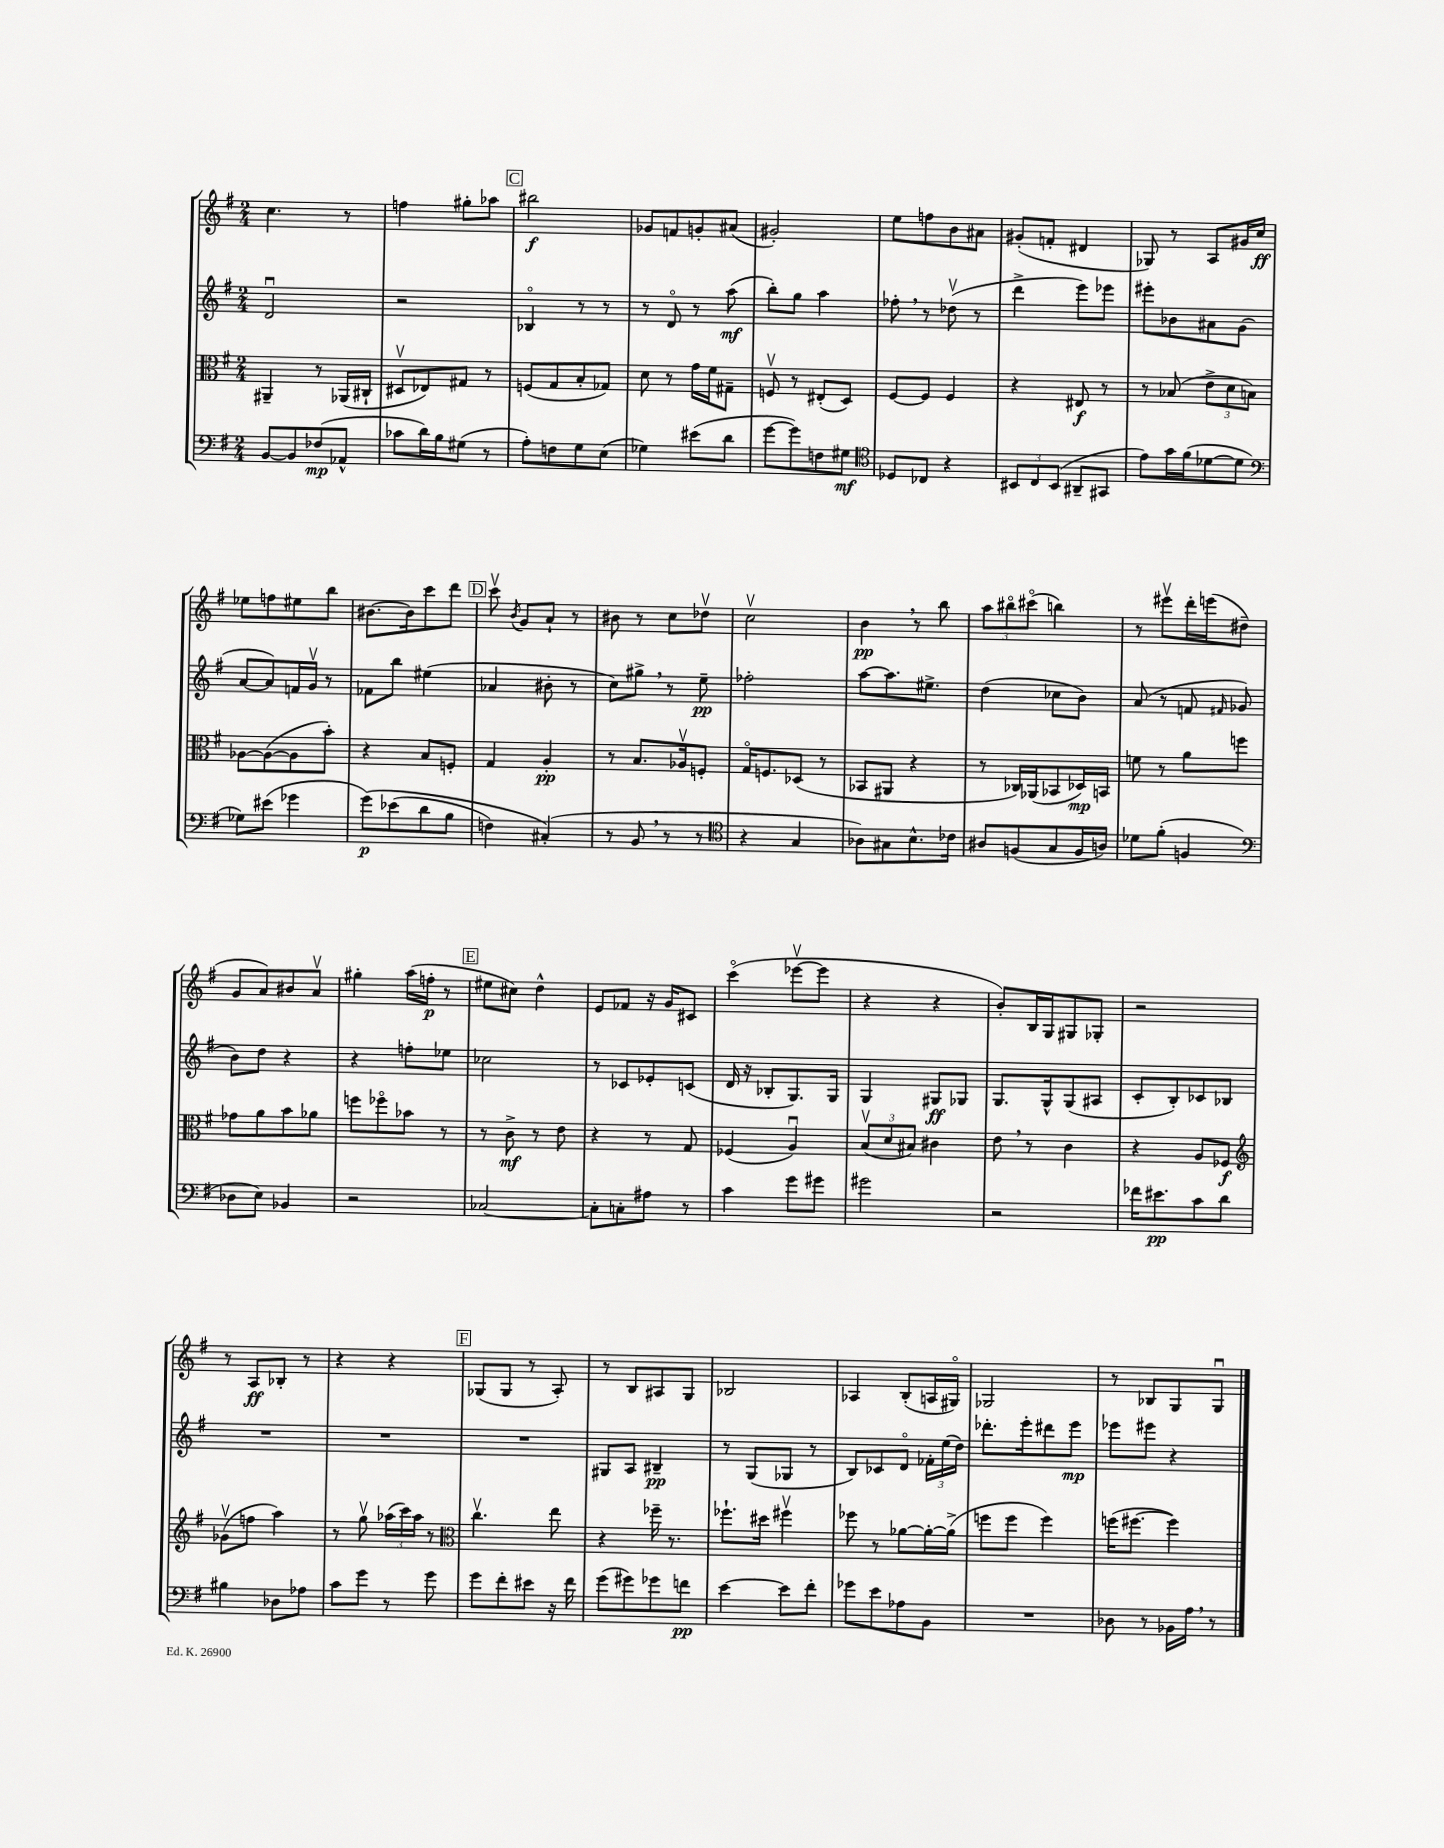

**kern	**dynam	**kern	**dynam	**kern	**dynam	**kern	**dynam
*part4	*part4	*part3	*part3	*part2	*part2	*part1	*part1
*staff4	*staff4	*staff3	*staff3	*staff2	*staff2	*staff1	*staff1
*clefF4	*	*clefC3	*	*clefG2	*	*clefG2	*
*k[f#]	*	*k[f#]	*	*k[f#]	*	*k[f#]	*
*M2/4	*	*M2/4	*	*M2/4	*	*M2/4	*
=18	=18	=18	=18	=18	=18	=18	=18
[8BB/L	.	4AA#X~/	.	2du/	.	4.cc\	.
8BB/]	.	.	.	.	.	.	.
(8F-X/	mp	8r	.	.	.	.	.
8AA-X^^/J	.	(16AA-X/LL	.	.	.	8r	.
.	.	16C#X`/JJ	.	.	.	.	.
=19	=19	=19	=19	=19	=19	=19	=19
8c-X\L	.	8D#Xv/L	.	2r	.	4ffn\	.
16d\L)	.	8E-X/)	.	.	.	.	.
16B\J	.	.	.	.	.	.	.
(8G#X\J	.	8G#X/J	.	.	.	8gg#X'\L	.
8r	.	8r	.	.	.	8aa-X\J	.
!!LO:REH:place=s1:t=C
=20	=20	=20	=20	=20	=20	=20	=20
8A'\L)	.	(8Fn/L	.	4B-X/	.	2bb#X\	f
8Fn\	.	8G/	.	.	.	.	.
8G\	.	8B'/	.	8r	.	.	.
(8E\J	.	8G-X/J)	.	8r	.	.	.
=21	=21	=21	=21	=21	=21	=21	=21
4G-X\)	.	8d\	.	8r	.	8g-X/L	.
.	.	8r	.	8d/	.	8fn/	.
(8e#X\L	.	16g\LL	.	8r	.	8gn'/	.
.	.	16f#\J	.	.	.	.	.
8d\J	.	8G#X~\J	.	(8aa\	mf	(8a#X/J	.
=22	=22	=22	=22	=22	=22	=22	=22
[8g\L	.	8Fnv/	.	8bb'\L)	.	2g#X'/)	.
8g\])	.	8r	.	8gg\J	.	.	.
8Fn\	.	(8E#X'/L	.	4aa\	.	.	.
8G#X\J	mf	8D/J)	.	.	.	.	.
=23	=23	=23	=23	=23	=23	=23	=23
*clefC4	*	*	*	*	*	*	*
8D-X/L	.	[8F#/L	.	8ff-X',\	.	8ee\L	.
8C-X/J	.	8F#/J]	.	8r	.	8ffn\	.
4r	.	4F#/	.	(8dd-Xv\	.	8b\	.
.	.	.	.	8r	.	8a#X\J	.
=24	=24	=24	=24	=24	=24	=24	=24
12BB#X/L	.	4r	.	4ddd^\	.	(8g#X'/L	.
12C/	.	.	.	.	.	.	.
.	.	.	.	.	.	8fn'/J	.
(12BB#/J	.	.	.	.	.	.	.
8AA#X~/L	.	8E#X/	f	8eee\L)	.	4d#X/	.
8GG#X/J	.	8r	.	8eee-X\J	.	.	.
=25	=25	=25	=25	=25	=25	=25	=25
8e\L)	.	8r	.	8eee#X'\L	.	8G-X/)	.
16g\L	.	(8B-X/	.	8b-X\	.	8r	.
(16f#\J	.	.	.	.	.	.	.
[8d-X\	.	12e^\L	.	8a#X\	.	8A/L	.
.	.	12d\	.	.	.	.	.
8d-\J]	.	.	.	(8g\J	.	16g#X/L	.
.	.	12Bn\J)	.	.	.	.	.
.	.	.	.	.	.	16cc/JJ	ff
!!LO:LB:g=z
=26	=26	=26	=26	=26	=26	=26	=26
*clefF4	*	*	*	*	*	*	*
8G-X\L)	.	[8A-X\L	.	[8a/L	.	8ee-X\L	.
(8e#X\J	.	(8A-\_	.	8a/])	.	8ffn\	.
4g-X\	.	8A-\]	.	16fn/L	.	8ee#X\	.
.	.	.	.	16gv/JJ	.	.	.
.	.	8b'\J)	.	8r	.	8bb\J	.
=27	=27	=27	=27	=27	=27	=27	=27
(8g\L)	p	4r	.	8f-X\L	.	[8.b#X\L	.
(8e-X\	.	.	.	8bb\J	.	.	.
.	.	.	.	.	.	16b#\k]	.
8d\	.	8B/L	.	(4ee#X\	.	8ccc\	.
8B\J	.	8Fn'/J	.	.	.	8ddd\J	.
!!LO:REH:place=s1:t=D
=28	=28	=28	=28	=28	=28	=28	=28
4Fn\)	.	4G/	.	4a-X/	.	8cccv\	.
.	.	.	.	.	.	8qb/	.
.	.	.	.	.	.	8g/L	.
(4C#X'/)	.	4A'/	pp	8b#X'\	.	8a`/J	.
.	.	.	.	8r	.	8r	.
=29	=29	=29	=29	=29	=29	=29	=29
8r	.	8r	.	8cc\L)	.	8b#X\	.
8BB,/	.	8.B/L	.	8gg#X^,\J	.	8r	.
8r	.	.	.	8r	.	8cc\L	.
.	.	16A-Xv/k	.	.	.	.	.
8r	.	8Fn'/J	.	8ee~\	pp	8dd-Xv\J	.
=30	=30	=30	=30	=30	=30	=30	=30
*clefC4	*	*	*	*	*	*	*
4r	.	16G/KL	.	2ff-X'\	.	2ccv\	.
.	.	8.Fn/	.	.	.	.	.
4G/	.	(8D-X/J	.	.	.	.	.
.	.	8r	.	.	.	.	.
=31	=31	=31	=31	=31	=31	=31	=31
8A-X\L)	.	8BB-X/L	.	[8aa\L	.	4b,\	pp
8G#X\	.	8AA#X/J	.	8.aa\]	.	.	.
8.B^^\	.	4r	.	.	.	8r	.
.	.	.	.	8.ee#X^\J	.	.	.
.	.	.	.	.	.	8bb\	.
16c-X\Jk	.	.	.	.	.	.	.
=32	=32	=32	=32	=32	=32	=32	=32
8A#X/L	.	8r	.	(4dd\	.	12aa\L	.
.	.	.	.	.	.	12bb#X\	.
(8Fn/	.	16C-X/LL)	.	.	.	.	.
.	.	.	.	.	.	(12ccc#X\J	.
.	.	(16AA-X/J	.	.	.	.	.
8G/	.	8BB-X/	.	8cc-X\L	.	4bbn\)	.
16F/L	.	16D-X/L)	mp	8b\J)	.	.	.
16An/JJ)	.	16BBn/JJ	.	.	.	.	.
=33	=33	=33	=33	=33	=33	=33	=33
8d-X\L	.	8fn\	.	(8a/	.	8r	.
(8f#'\J	.	8r	.	8r	.	8eee#Xv\L	.
4Fn/	.	8a\L	.	8fn/	.	16ddd'\L	.
.	.	.	.	.	.	(16eeen\J	.
.	.	.	.	16qqf#X/	.	.	.
.	.	8ffn\J	.	8g-X/	.	8dd#X~\J	.
!!LO:LB:g=z
=34	=34	=34	=34	=34	=34	=34	=34
*clefF4	*	*	*	*	*	*	*
8D-X\L	.	8g-X\L	.	8b\L)	.	8g/L	.
8E\J)	.	8a\	.	8dd\J	.	8a/)	.
4BB-X/	.	8b\	.	4r	.	8b#X/	.
.	.	8a-X\J	.	.	.	8av/J	.
=35	=35	=35	=35	=35	=35	=35	=35
2r	.	8ffn\L	.	4r	.	4gg#X'\	.
.	.	8ff-X\	.	.	.	.	.
.	.	8b-X\J	.	8ffn'\L	.	(16aa\LL	.
.	.	.	.	.	.	16ffn'\JJ	p
.	.	8r	.	8ee-X\J	.	8r	.
!!LO:REH:place=s1:t=E
=36	=36	=36	=36	=36	=36	=36	=36
[2C-X/	.	8r	.	2cc-X\	.	8ee#X\L	.
.	.	8c^\	mf	.	.	8cc#X\J)	.
.	.	8r	.	.	.	4dd^^\	.
.	.	8e\	.	.	.	.	.
=37	=37	=37	=37	=37	=37	=37	=37
8C-'\L]	.	4r	.	8r	.	8e/L	.
8Cn'\	.	.	.	8c-X/L	.	8f-X/J	.
8A#X\J	.	8r	.	8e-X'/	.	16r	.
.	.	.	.	.	.	16g/KL	.
8r	.	8G/	.	(8cn/J	.	8c#X/J	.
=38	=38	=38	=38	=38	=38	=38	=38
4c\	.	(4F-X/	.	16d/	.	(4ccc\	.
.	.	.	.	16r	.	.	.
.	.	.	.	8B-X'/L	.	.	.
8g\L	.	4Au/)	.	8.G/)	.	[8eee-Xv\L	.
8g#X\J	.	.	.	.	.	8eee-\J]	.
.	.	.	.	16G/Jk	.	.	.
=39	=39	=39	=39	=39	=39	=39	=39
2g#X\	.	(12Bv/L	.	4G/	.	4r	.
.	.	12d/	.	.	.	.	.
.	.	12B#X/J)	.	.	.	.	.
.	.	4c#X\	.	8G#X/L	ff	4r	.
.	.	.	.	8G-X/J	.	.	.
=40	=40	=40	=40	=40	=40	=40	=40
2r	.	8e,\	.	8.G/L	.	8b'/L)	.
.	.	8r	.	.	.	16B/L	.
.	.	.	.	16G^^/k	.	16G/J	.
.	.	4c\	.	(8G/	.	8G#X/	.
.	.	.	.	8A#X/J	.	8G-X'/J	.
=41	=41	=41	=41	=41	=41	=41	=41
16f-X\KL	.	4r	.	8c'/L	.	2r	.
8.e#X\	pp	.	.	.	.	.	.
.	.	.	.	8B'/)	.	.	.
8c\	.	8A/L	.	8c-X/	.	.	.
8d\J	.	8F-X/J	f	8B-X/J	.	.	.
!!LO:LB:g=z
=42	=42	=42	=42	=42	=42	=42	=42
*	*	*clefG2	*	*	*	*	*
4B#X\	.	(8g-Xv\L	.	2r	.	8r	.
.	.	8ffn\J	.	.	.	8A/L	ff
8D-X\L	.	4aa\)	.	.	.	8B-X'/J	.
8A-X\J	.	.	.	.	.	8r	.
=43	=43	=43	=43	=43	=43	=43	=43
8c\L	.	8r	.	2r	.	4r	.
8g\J	.	8ggv\	.	.	.	.	.
8r	.	(24aa-X\LL	.	.	.	4r	.
.	.	24ccc\)	.	.	.	.	.
.	.	24aa-\JJ	.	.	.	.	.
8g\	.	8r	.	.	.	.	.
!!LO:REH:place=s1:t=F
=44	=44	=44	=44	=44	=44	=44	=44
*	*	*clefC3	*	*	*	*	*
8g\L	.	4.ccv\	.	2r	.	(8G-X/L	.
8f#'\	.	.	.	.	.	8G-/J	.
8e#X\J	.	.	.	.	.	8r	.
16r	.	8ee\	.	.	.	8A'/)	.
16f#\	.	.	.	.	.	.	.
=45	=45	=45	=45	=45	=45	=45	=45
(8g\L	.	4r	.	8G#X/L	.	8r	.
8g#X\)	.	.	.	8A/J	.	8B/L	.
8g-X\	.	16ff-X~\	.	4B#X~/	pp	8A#X/	.
.	.	8.r	.	.	.	.	.
8fn\J	pp	.	.	.	.	8G/J	.
=46	=46	=46	=46	=46	=46	=46	=46
[4e\	.	8.ff-X`\L	.	8r	.	2B-X/	.
.	.	.	.	(8G/L	.	.	.
.	.	16dd#X\Jk	.	.	.	.	.
8e\L]	.	4ff#Xv\	.	8G-X/J	.	.	.
8f#'\J	.	.	.	8r	.	.	.
=47	=47	=47	=47	=47	=47	=47	=47
8g-X\L	.	8ff-X\	.	8B/L)	.	4A-X/	.
8e\	.	8r	.	8c-X/	.	.	.
8A-X\	.	[8a-X\L	.	8d/J	.	(8B'/L	.
8BB\J	.	16a-'\L_	.	24f-X'\LL	.	16An/L	.
.	.	.	.	(24ee\	.	.	.
.	.	(16a-^\JJ]	.	.	.	16G#X/JJ)	.
.	.	.	.	24dd\JJ)	.	.	.
=48	=48	=48	=48	=48	=48	=48	=48
2r	.	8ffn\L	.	8.ddd-X'\L	.	2G-X/	.
.	.	8ff\J	.	.	.	.	.
.	.	.	.	16eee'\k	.	.	.
.	.	4ff\)	.	8ddd#X\	.	.	.
.	.	.	.	8eee\J	mp	.	.
=49	=49	=49	=49	=49	=49	=49	=49
8D-X\	.	(16ffn\KL	.	8eee-X\L	.	8r	.
.	.	[8.ff#X\J	.	.	.	.	.
8r	.	.	.	8eee#X\J	.	8B-X/L	.
16BB-X\LL	.	4ff#\])	.	4r	.	8G/	.
16A,\JJ	.	.	.	.	.	.	.
8r	.	.	.	.	.	8Gu/J	.
==	==	==	==	==	==	==	==
*-	*-	*-	*-	*-	*-	*-	*-
